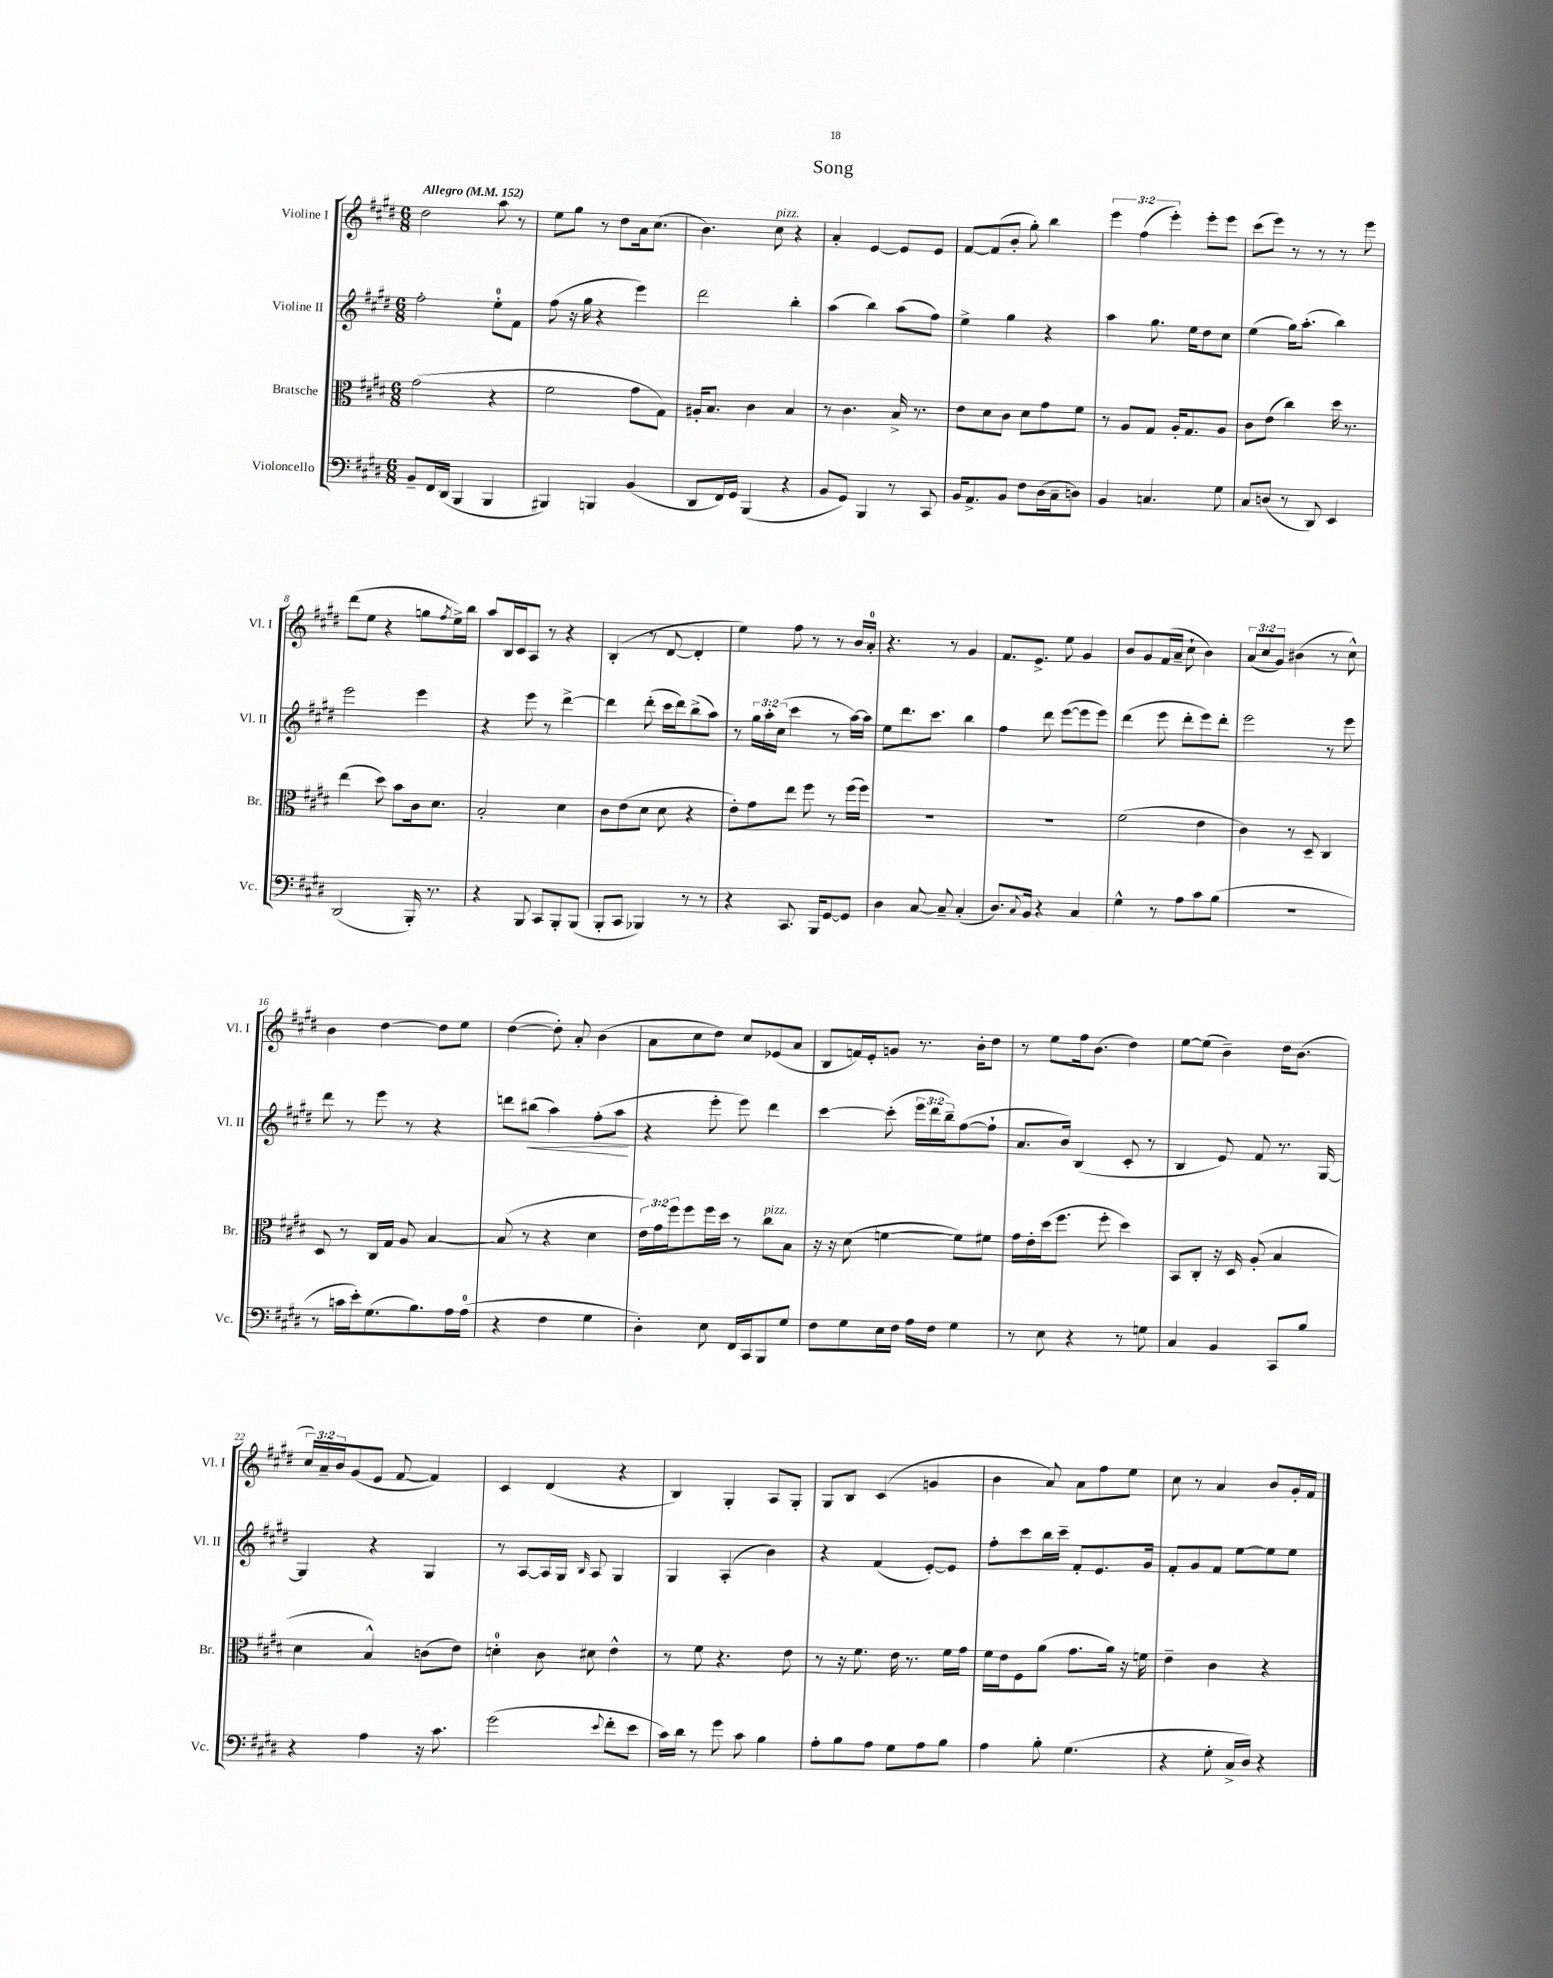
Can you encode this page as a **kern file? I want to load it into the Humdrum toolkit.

**kern	**kern	**kern	**kern
*staff4	*staff3	*staff2	*staff1
*clefF4	*clefC3	*clefG2	*clefG2
*k[f#c#g#d#]	*k[f#c#g#d#]	*k[f#c#g#d#]	*k[f#c#g#d#]
*M6/8	*M6/8	*M6/8	*M6/8
*MM152	*MM152	*MM152	*MM152
8BB~/L	(2g#\	2ff#'\	2dd#\
16FF#/L	.	.	.
(16DD#/JJ	.	.	.
4BBB/	.	.	.
4BBB/	4r	8ee'\L	8aa\
.	.	8f#\J	8r
=	=	=	=
4BBB#/)	2f#\	(8ff#\	8ee\L
.	.	16r	8gg#\J
.	.	16gg#\	.
4BBB/	.	4r	8r
.	.	.	8dd#\L
(4BB/	8g#\L	4eee\)	16a\k
.	.	.	(8.cc#\J
.	8G#\J)	.	.
=	=	=	=
8DD#/L	16A#'/LK	2ddd#\	4.b\)
.	8.B/J	.	.
16FF#/L)	.	.	.
16GG#/JJ	.	.	.
(4BBB/	4c#\	.	.
.	.	.	8cc#\
4r	4B/	4bb'\	4r
=	=	=	=
8BB/L	8r	(4aa\	4a'/
8GG#/J)	4.c#\	.	.
4BBB/	.	4bb\)	[4e/
8r	16B^/	(8aa\L	8e/]L
.	8.r	.	.
8CC#/	.	8ff#\J)	8e/J
=	=	=	=
16BB/LK	8e\L	4ee^\	[8f#/L
8.AA^/	.	.	.
.	8d#\	.	(8f#/]
8BB/J	8c#\J	4gg#\	8b'/J
8F#\L	8d#\L	.	8gg#'\)
(16D#\L	8g#\	4r	4bb\
16C#~\J	.	.	.
8D\J)	8f#\J	.	.
=	=	=	=
4BB/	8r	4aa\	6eee\
.	8A/L	.	.
.	.	.	(6ff#\
4.C/	8G#/J	8.gg#\	.
.	.	.	6eee'\)
.	16A'/LK	.	.
.	8.G#/	16ee\LK	.
.	.	8dd#\	8eee'\L
8G#\	8A/J	8cc#\J	8eee\J
=	=	=	=
8C#/L	8c#\L	(4ee\	(8ccc#\L
(8D/J	(8e\J	.	8eee\J)
8r	4cc#\)	16gg#\LK)	8r
.	.	(8.aa'\J	.
8DD#/)	.	.	8r
4EE/	16dd#\	4bb\)	8r
.	8.r	.	.
.	.	.	8eee\
=	=	=	=
(2DD#/	(4ee\	2eee\	(8ddd#\L
.	.	.	8ee\J
.	8dd#\)	.	4r
.	8b\L	.	.
16BBB'/)	16c#\k	4eee\	8gg\L
8.r	8.d#\J	.	.
.	.	.	8qff#/
.	.	.	16ee^\L)
.	.	.	16bb\JJ
=	=	=	=
4r	2B'/	4r	8aa/L
.	.	.	16B/L
.	.	.	16c#/J
8BBB/	.	8eee\	8A/J
8CC#/L	.	8r	8r
8BBB'/	4d#\	[4ddd#^\	4r
(8BBB/J	.	.	.
=	=	=	=
8BBB'/L	8c#\L	4ddd#\]	(4B'/
8CC#/J	(8e\	.	.
4BBB-/)	8d#\J	(8ddd#'\	8r
.	8d#\	16ccc#\LL	[8d#/
.	.	16ddd#\J)	.
8r	4r	(8bb^\	4d#'/]
8r	.	8aa\J)	.
=	=	=	=
4r	8e'\L)	8r	4ee\)
.	8g#\	24gg#\LL	.
.	.	24aa'\	.
.	.	(24cc#\JJ	.
8.CC#/	8ee\J	4ccc#\	8ff#\
.	8ff#\	.	8r
16BBB/LK	.	.	.
[8GG#/	8r	8r	8r
8GG#/]J	(16ff#\LL	[16aa\LL)	16b/LL
.	16ff#\JJ)	16aa\]JJ	16a'/JJ
=	=	=	=
4D#\	2.r	8ee\L	4.r
.	.	8.ddd#\	.
[8C#/	.	.	.
.	.	8.ccc#\J	.
8C#~/]	.	.	8r
(4C#'/	.	4bb\	4g#/
=	=	=	=
8.D#/L)	2.r	4ff#\	8.f#/L
8qqC#/	.	.	.
16BB/Jk	.	.	8.e^/J
4r	.	8ddd#\	.
.	.	([8eee\L	8ee\
4C#/	.	8eee\]	4g#/
.	.	8eee\J)	.
=	=	=	=
4G#^^\	(2f#\	(4ddd#\	8b/L
.	.	.	8g#/
8r	.	8eee\	(16f#/L
.	.	.	16a~/JJ
8A\L	.	8ddd#'\L	8cc#`\
8c#\	4e\	8eee\)	4b\)
(8B\J	.	8ddd#'\J	.
=	=	=	=
2.r	4c#\)	2eee\	(12a/L
.	.	.	12cc#/
.	.	.	12g#/J)
.	8r	.	(4b#\
.	8D#~/	.	.
.	4C#/	8r	8r
.	.	8eee\	8cc#^^\)
=	=	=	=
8r	8D#/	8ddd#\	4b\
16c\LL	8r	8r	.
16e'\J)	.	.	.
(8.G#\	16C#/LL	8eee\	[4dd#\
.	16G#/JJ	.	.
.	8A/	8r	.
8.B\)	.	.	.
.	[4B/	4r	8dd#\]L
16A\L	.	.	8ee\J
(16A\JJ	.	.	.
=	=	=	=
4r	(8B/]	8ddd\L	([4dd#\
.	8r	(8bb#\J	.
4F#\	4r	4aa\)	8dd#'\])
.	.	.	8a'/
4G#\	4d#\	(8ff#'\L	(4b\
.	.	8aa\J	.
=	=	=	=
4D#'\)	24e\LL)	4r	8a\L
.	24g#\	.	.
.	24ff#\J	.	.
.	8ff#\	.	8cc#\
8E\	16ff#\L	8eee'\	8dd#\J)
.	16dd#\JJ	.	.
16FF#/LL	8r	8eee\)	8cc#/L
16CC#/J	.	.	.
8BBB/	8cc#\L	4ddd#\	(8e-/
8G#/J	8B\J	.	8a/J
=	=	=	=
8F#\L	16r	[4ccc#\	8B/L
.	16r	.	.
8G#\	(8d#\	.	16f/L)
.	.	.	16e'/J
16E\L	[4f\	(8ccc#'\]	8g/J
16F#\JJ	.	.	.
16A\LL	.	24eee\LL	8.r
.	.	24ddd#\	.
16F#\JJ	.	.	.
.	.	24bb~\J)	.
4G#\	8f\]L)	([8ff#\	.
.	.	.	16b'\LK
.	8f#\J	8ff#`\]J	8dd#\J
=	=	=	=
8r	16g#\LL	8.a/L	8r
.	16e'\	.	.
8E\	(16dd#\J	.	8ee\L
.	8.ff#\J	16b/Jk)	.
4r	.	(4B/	16ff#\k
.	.	.	(8.b\J
.	8ff#'\	.	.
8r	4dd#\)	8c#'/	4dd#\)
8G\	.	8r	.
=	=	=	=
4C#/	8BB/L	4B/	[8ee\L
.	8C#'/J	.	(8ee\]J
4BB/	16r	8e/)	4b~\)
.	16D#/	.	.
.	(8A'/	8f#/	.
8CC#/L	4B/	8.r	16dd#\LK
.	.	.	(8.b\J
8B/J	.	.	.
.	.	[16G#/	.
=	=	=	=
4r	4d#\	4G#/]	24cc#/LL)
.	.	.	24a~/
.	.	.	24b/J
.	.	.	(8g#/
4A\	4B^^/)	4r	8e/J
.	.	.	[8f#/
16r	(8c\L	4G#/	4f#/])
8.c#\	.	.	.
.	8e\J)	.	.
=	=	=	=
(2g#\	4d'\	8r	4c#/
.	.	[8A/L	.
.	8c#\	16A/]L	(4d#/
.	.	16G#/JJ	.
.	.	16qqB/	.
.	8d#\	8A/	.
8qqe/	.	.	.
8f#'\L	4e^^\	4G#/	4r
8e\J	.	.	.
=	=	=	=
16c#\LL)	8r	4G#/	4B/)
16d#\JJ	.	.	.
8r	8f#\	.	.
8g#\	4.r	(4A'/	4G#'/
8c#\	.	.	.
4B\	.	4b\)	8A/L
.	8e\	.	8G#'/J
=	=	=	=
8A'\L	8r	4r	8G#/L
8B\	16r	.	8B/J
.	8.f#\	.	.
8A\J	.	(4f#/	(4c#/
8G#\L	16e\	.	.
.	8.r	.	.
8A\	.	[8e'/L)	4g/
8B\J	16f#\LL	8e/]J	.
.	16g#\JJ	.	.
=	=	=	=
4A\	16f#\LL	8ff#'\L	4b\
.	16e\J	.	.
.	8F#\	8ccc#\	.
8B'\	(8a\J	16bb\L	8a/)
.	.	16ccc#~\JJ	.
(4.G#\	8.g#\L	8f#'/L	8a\L
.	.	8.e/	8ff#\
.	16a\Jk)	.	.
.	16r	.	8ee\J
.	16f\	16g#/Jk	.
=	=	=	=
4r	4e~\	8f#'/L	8cc#\
.	.	8g#/	8r
8G#'\	4c#\	8f#/J	4a/
16C#^/LL	.	[8ee\L	.
16D#/JJ)	.	.	.
4r	4r	8ee\]	8b/L
.	.	8ee\J	16g#'/L
.	.	.	16f#/JJ
==	==	==	==
*-	*-	*-	*-
